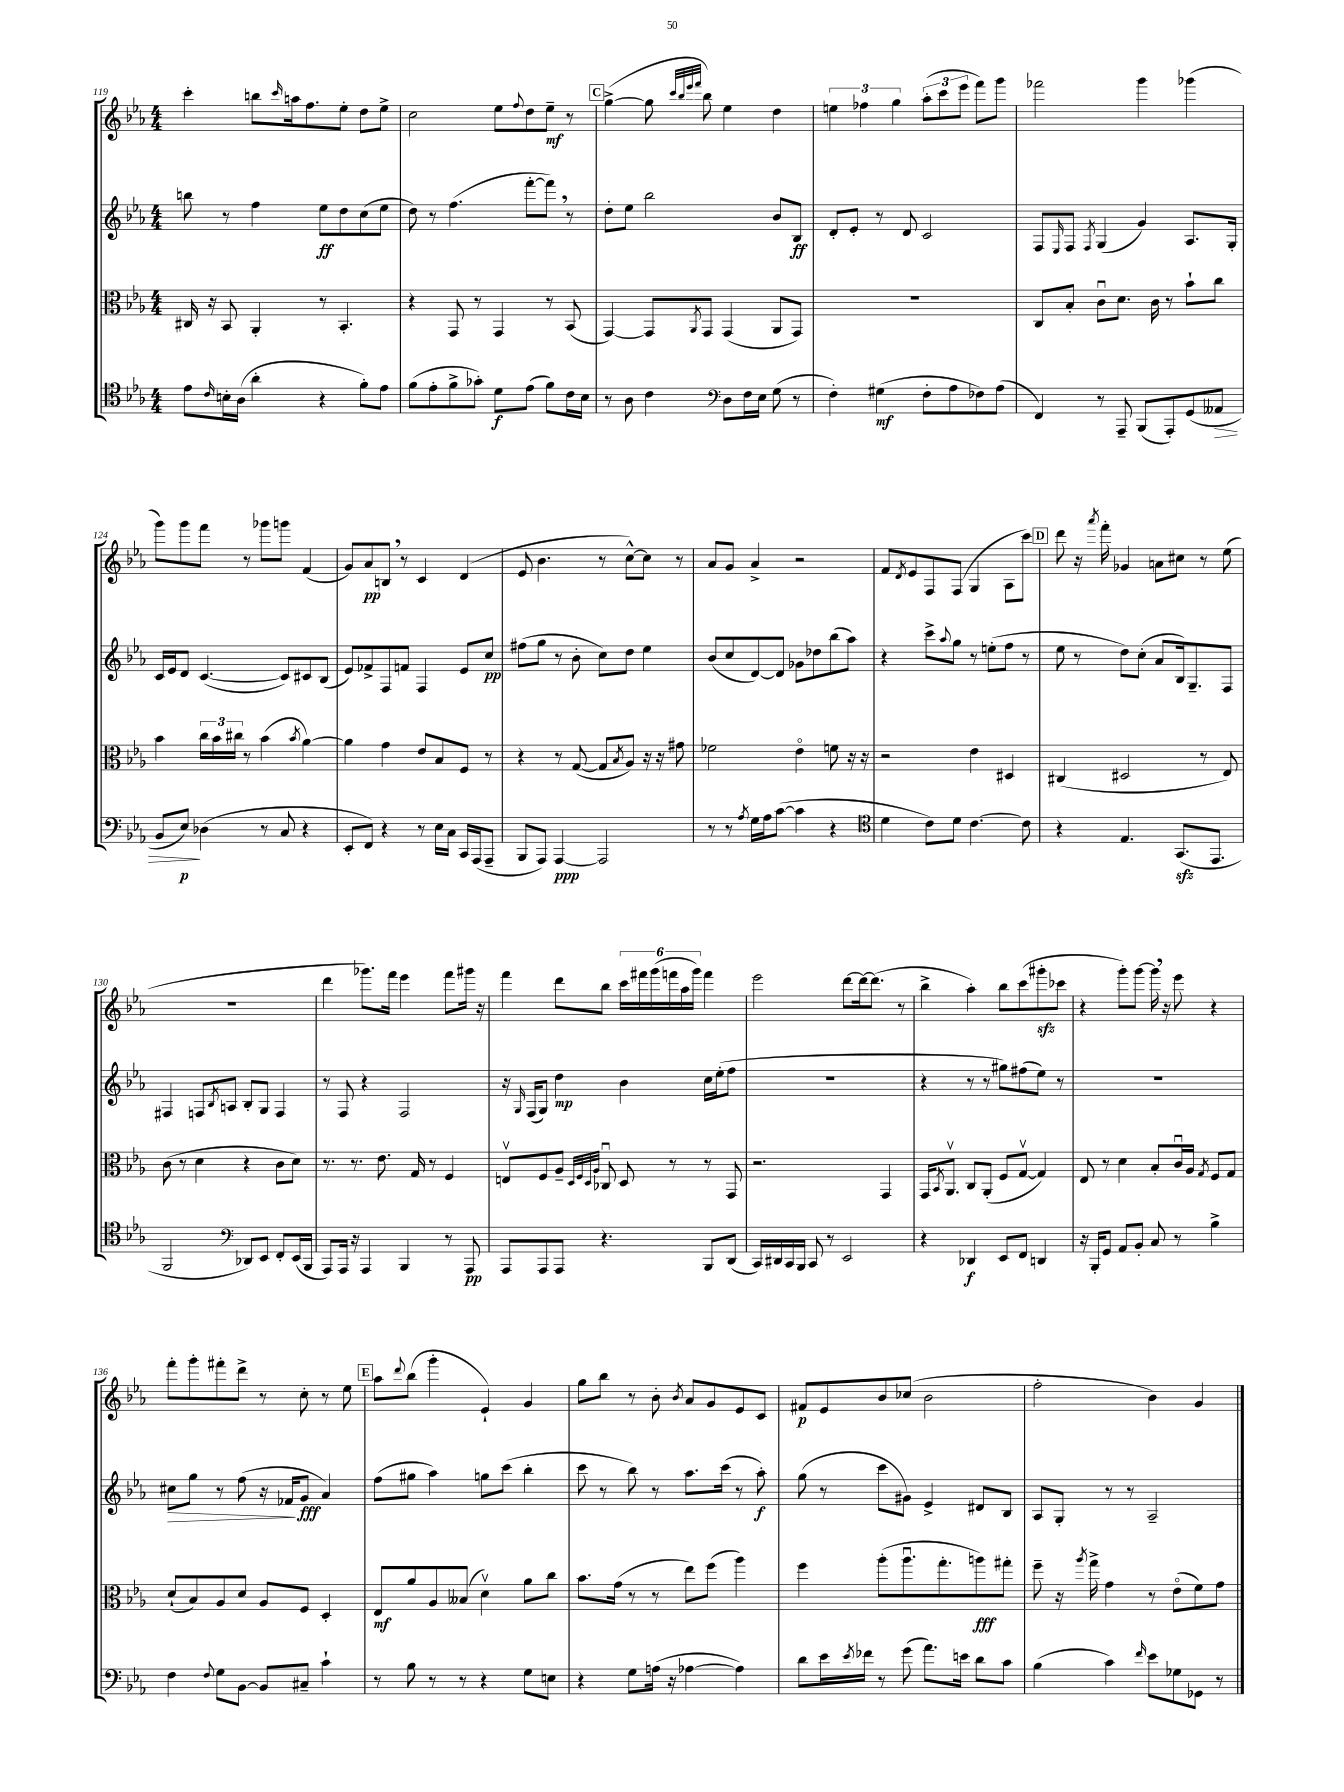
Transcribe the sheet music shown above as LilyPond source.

<<
\new StaffGroup <<
\new Staff = "s0" {
    \clef treble \key ees \major \numericTimeSignature \time 4/4
    c'''4-. b''8 \grace { c'''16 } a''16 f''8. ees''8-. d''8 ees''8-> |
    c''2 ees''8 \appoggiatura { f''8 } d''8 ees''8--\mf r8 |
    \mark \markup { \box "C" } g''4~->( g''8 \grace { c'''32 bes''32 ees'''32 f'''32 } bes''8) ees''4 d''4 |
    \tuplet 3/2 { e''4 fes''4 g''4 } \tuplet 3/2 { aes''8-.( c'''8 ees'''8 } f'''8) g'''8 |
    fes'''2 g'''4 ges'''4( |
    g'''8) g'''8 f'''8 r8 ges'''8 g'''8 f'4( |
    g'8) aes'8\pp b8 \breathe r8 c'4 d'4( |
    ees'8 bes'4. r8 c''8~-^) c''8 r8 |
    aes'8 g'8 aes'4-> r2 |
    f'8 \acciaccatura { d'8 } ees'8 f8 f8( g4 aes8 c'''8) |
    \mark \markup { \box "D" } d'''8 r16 \acciaccatura { aes'''8 } f'''16-. ges'4 a'8 cis''8 r8 ees''8( |
    R1 |
    d'''4 ges'''8.) f'''16 ees'''4 f'''8 gis'''16 r16 |
    f'''4 d'''8 bes''8 \tuplet 6/4 { c'''16 fis'''16 g'''16( f'''16 aes''16 g'''16) } f'''4 |
    ees'''2 d'''8~ d'''16~ d'''8.( r8 |
    bes''4-> aes''4-.) bes''8 c'''8( gis'''8-.\sfz ces'''8 |
    r4 g'''8-.) g'''8~ g'''16 \breathe r16 ees'''8 r4 |
    f'''8-. g'''8-. fis'''8-. d'''8-> r8 c''8-. r8 ees''8 |
    \mark \markup { \box "E" } aes''8 \appoggiatura { d'''8 } bes''8( g'''4-. ees'4-!) g'4 |
    g''8 bes''8 r8 bes'8-. \acciaccatura { bes'8 } aes'8 g'8 ees'8 c'8 |
    fis'8\p ees'8 bes'8 ces''8( bes'2 |
    f''2-. bes'4) g'4 \bar "|." |
}
\new Staff = "s1" {
    \clef treble \key ees \major \numericTimeSignature \time 4/4
    b''8 r8 f''4 ees''8\ff d''8 c''8( ees''8 |
    d''8) r8 f''4.( f'''8~-. f'''8) \breathe r8 |
    \mark \markup { \box "C" } d''8-. ees''8 bes''2 bes'8 bes8\ff |
    d'8-. ees'8-. r8 d'8 c'2 |
    f8 \grace { ees16 } f8 \acciaccatura { f8 } g4( g'4) aes8. g16-. |
    c'16 ees'16 d'8 c'4.~( c'8) cis'8 bes8( |
    ees'8) fes'8-> f8 f'8 f4 ees'8 c''8\pp |
    fis''8( g''8 r8 bes'8-. c''8) d''8 ees''4 |
    bes'8( c''8 d'8~) d'8 ges'8 des''8 bes''8( aes''8) |
    r4 c'''8-> \appoggiatura { aes''8 } g''8 r8 e''8-.( f''8 r8 |
    \mark \markup { \box "D" } ees''8 r8 d''8) c''8-.( aes'8 bes16) g8.-- f8 |
    fis4 f8 \acciaccatura { bes8 } a8 bes8-. g8 f4 |
    r8 f8 r4 f2 |
    r16 \grace { g16 } f16( g8) d''4\mp bes'4 c''16 ees''16-.( f''8 |
    R1 |
    r4 r8 r8 gis''8) fis''8( ees''8) r8 |
    R1 |
    cis''8\> g''8 r8 f''8( r16 fes'16\! g'8\fff aes'4) |
    \mark \markup { \box "E" } f''8( gis''8 aes''4) g''8 c'''8( bes''4-. |
    c'''8 r8 bes''8) r8 aes''8. c'''16( r8 aes''8-.\f) |
    g''8( r8 c'''8 gis'8) ees'4-> dis'8 bes8 |
    aes8 g8-. r8 r8 aes2-- \bar "|." |
}
\new Staff = "s2" {
    \clef alto \key ees \major \numericTimeSignature \time 4/4
    cis16 r16 bes,8 aes,4-. r8 bes,4.-. |
    r4 g,8 r8 g,4 r8 bes,8( |
    \mark \markup { \box "C" } g,4~) g,8 \acciaccatura { aes,8 } g,8 g,4( aes,8 g,8) |
    R1 |
    c8 bes8-. c'8\downbow d'8. c'16 r8 bes'8-! c''8 |
    bes'4 \tuplet 3/2 { c''16 bes'16 cis''16 } r8 bes'4( \acciaccatura { bes'8 } aes'4~) |
    aes'4 g'4 ees'8 bes8 f8 r8 |
    r4 r8 g8~( g8 \acciaccatura { bes8 } aes8) r16 r16 gis'8 |
    fes'2 ees'4\flageolet f'8 r16 r16 |
    r2 ees'4 dis4 |
    \mark \markup { \box "D" } cis4( dis2 r8 ees8) |
    c'8( r8 d'4 r4 c'8 d'8) |
    r8. r8. ees'8. g16 r8 f4 |
    e8\upbow f8 aes8-- \grace { d32 f32 d32 aes32 } ces8\downbow d8 r8 r8 g,8 |
    r2. g,4 |
    g,16 \acciaccatura { bes,8 } aes,8.\upbow c8 aes,8-.( f8 g8~\upbow g4) |
    ees8 r8 d'4 bes8-. c'16\downbow aes16 \acciaccatura { g8 } f8 g8 |
    d'8-!( bes8) aes8 d'8 aes8 f8 d4-. |
    \mark \markup { \box "E" } ees8\mf aes'8 aes8 beses8( d'4\upbow) aes'8 c''8 |
    bes'8. g'16( r8 r8 ees''8) f''8( aes''4) |
    f''4 aes''8-.( aes''8.\downbow g''8.-. a''8\fff) gis''8-. |
    f''8-- r16 \acciaccatura { aes''8 } g''16-> g'4 r8 ees'8\flageolet( f'8) g'8 \bar "|." |
}
\new Staff = "s3" {
    \clef tenor \key ees \major \numericTimeSignature \time 4/4
    ees'8 \grace { c'16 } b16-. aes16( aes'4-. r4 f'8-.) ees'8 |
    f'8( ees'8-. f'8-> ges'8-.) d'8\f ees'8( f'8) c'16 bes16 |
    \mark \markup { \box "C" } r8 aes8 c'4 \clef bass d8 f16 ees16 g8( r8 |
    f4-.) gis4\mf( f8-. aes8 fes8) aes8( |
    f,4) r8 aes,,8-- bes,,8( aes,,8-.) g,8( aeses,8\> |
    bes,8 ees8\p\!) des4( r8 c8 r4 |
    ees,8-. f,8) r4 r8 ees16 c16 c,16 aes,,16( aes,,8-- |
    bes,,8 aes,,8) aes,,4~\ppp aes,,2 |
    r8 r8 \acciaccatura { aes8 } g16 aes16 c'8~( c'4 r4 |
    \clef tenor d'4 c'8) d'8 c'4.~ c'8 |
    \mark \markup { \box "D" } r4 ees4. g,8.\sfz( ees,8. |
    f,2 \clef bass des,8) ees,8 f,8-. ees,16( bes,,16 |
    aes,,8) aes,,16 r16 aes,,4 bes,,4 r8 aes,,8\pp |
    aes,,8 aes,,8 aes,,8 r4. bes,,8 d,8( |
    c,16) dis,16 c,16 bes,,16 c,8 r8 ees,2 |
    r4 des,4\f ees,8 f,8 d,4 |
    r16 bes,,16-. g,8 aes,8 bes,8-. c8 r8 bes4-> |
    f4 \appoggiatura { f8 } g8 bes,8~ bes,8 cis8-- c'4-! |
    \mark \markup { \box "E" } r8 bes8 r8 r8 r4 g8 e8 |
    r4 g8 a16( r16 aes4~ aes4) |
    d'8 ees'16 \acciaccatura { ees'8 } fes'16 r8 g'8( aes'8.) e'16 d'8 c'8 |
    bes4( c'4) \grace { f'16 } ees'8 ges8 ges,8 r8 \bar "|." |
}
>>
>>
\layout { \context { \Score currentBarNumber = #119 } }
